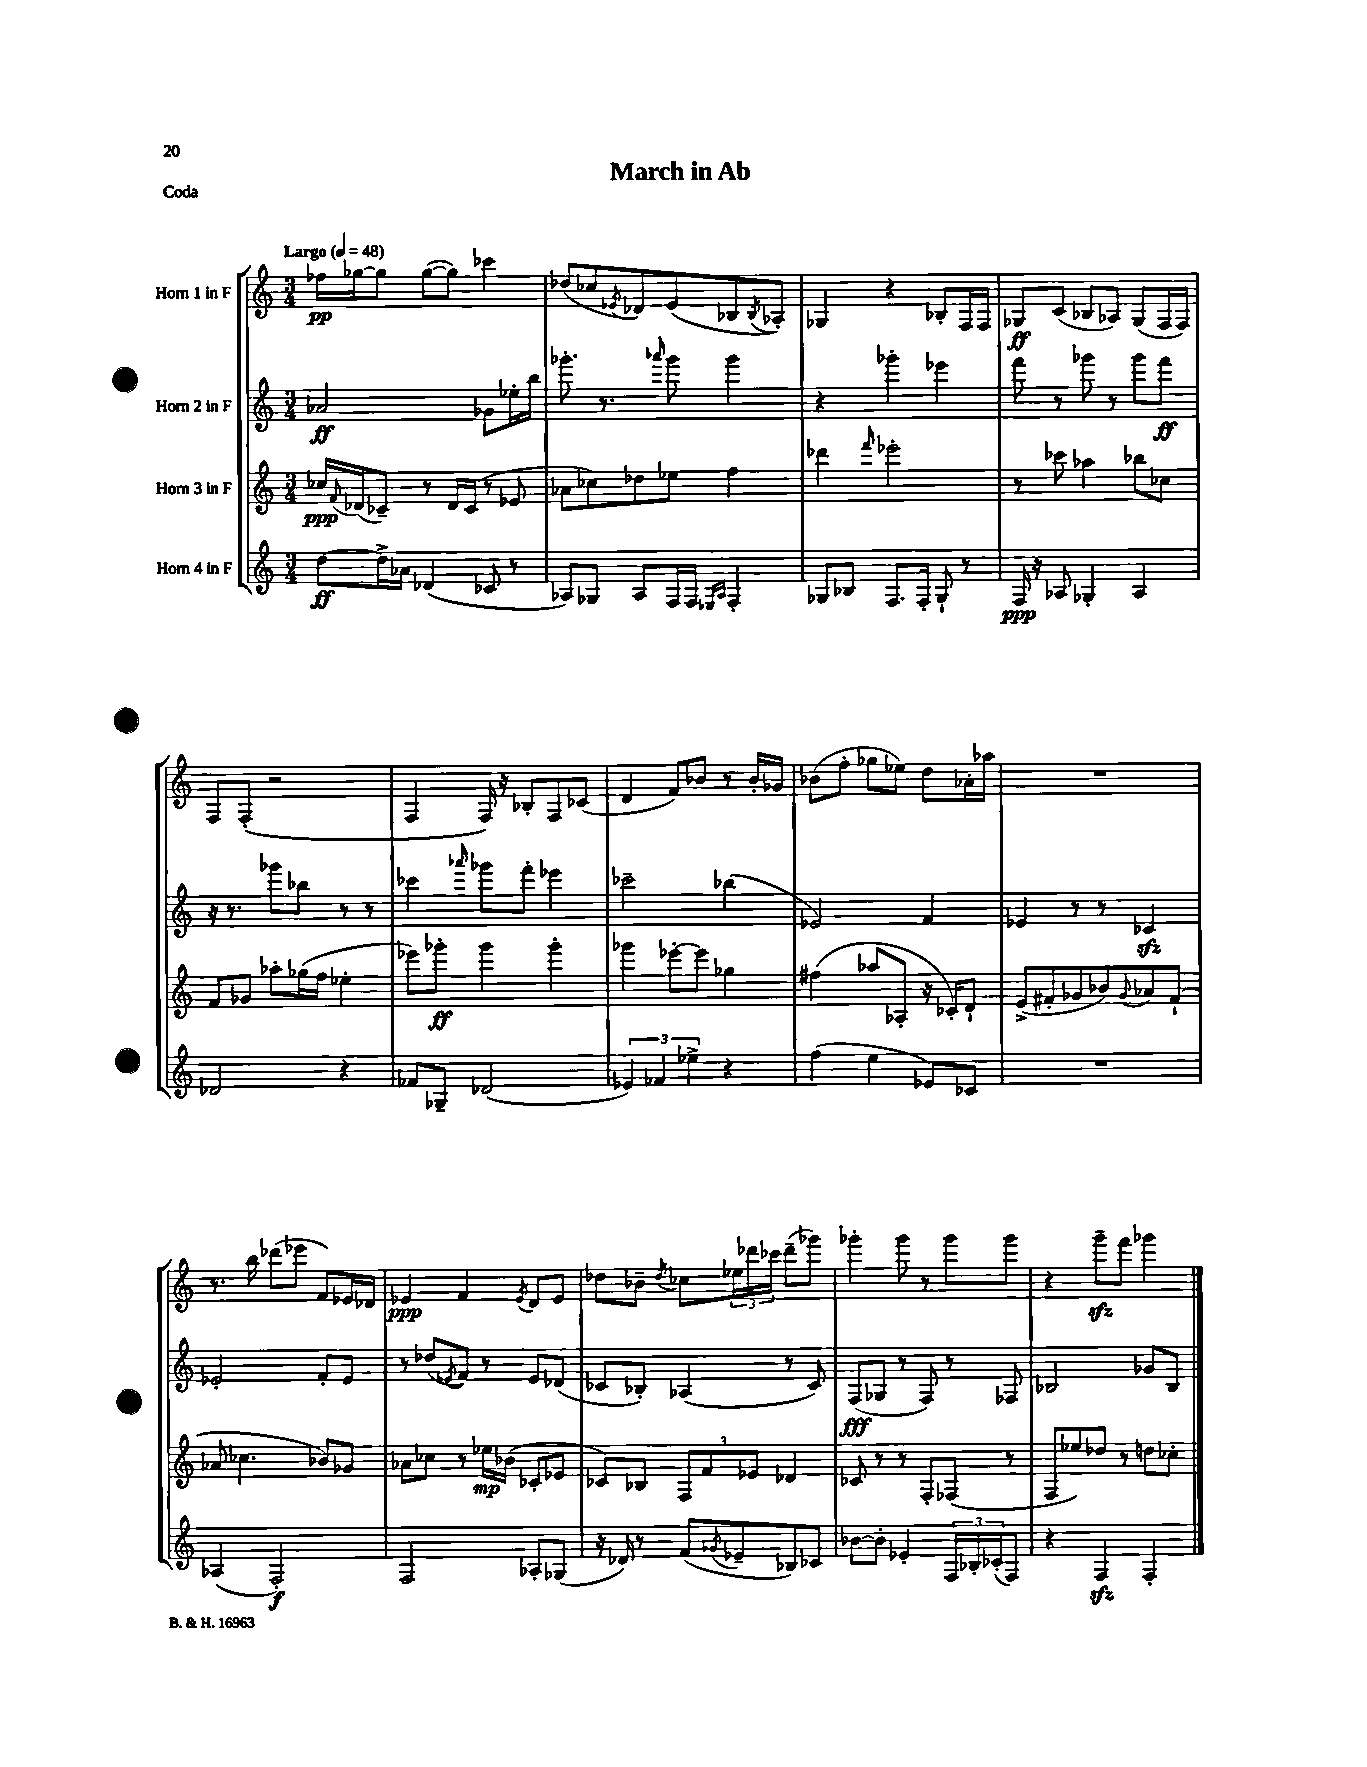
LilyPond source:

\header { title = "March in Ab" piece = "Coda" }
<<
\new StaffGroup <<
\new Staff = "s0" \with { instrumentName = "Horn 1 in F" } {
    \clef treble \key c \major \numericTimeSignature \time 3/4 \tempo "Largo" 4 = 48
    fes''16\pp ges''16~ ges''8 ges''8~( ges''8) ces'''4 |
    des''8( ces''8 \acciaccatura { ees'8 } des'8) ees'8( bes8 \acciaccatura { bes8 } aes8-.) |
    ges4 r4 bes8-. f16 f16 |
    ges8\ff c'8( bes8 aes8) ges8( f16 f16) |
    f8 f8-.( r2 |
    f4 f16) r16 bes8-. f8 ces'8( |
    d'4 f'8) bes'8 r8 bes'16-. ges'16 |
    bes'8( f''8-. ges''8 ees''8) d''8 aes'16-. aes''16 |
    R2. |
    r8. b''16 des'''8( ees'''8 f'8) ees'16 des'16 |
    ees'4\ppp f'4 \acciaccatura { ees'8 } d'8 ees'8 |
    des''8 bes'8-- \acciaccatura { des''8 } ces''8 \tuplet 3/2 { ees''16 des'''16 ces'''16 } des'''8--( ges'''8) |
    ges'''4-. ges'''8 r8 ges'''8 ges'''8 |
    r4 g'''8--\sfz f'''8 ges'''4 \bar "|." |
}
\new Staff = "s1" \with { instrumentName = "Horn 2 in F" } {
    \clef treble \key c \major \numericTimeSignature \time 3/4
    aes'2\ff ges'8 ees''16-. b''16 |
    ges'''8.-. r8. \grace { aes'''16 } ges'''8 ges'''4 |
    r4 ges'''4-. ees'''4 |
    f'''8 r8 ges'''8 r8 ges'''8 f'''8\ff |
    r16 r8. ges'''8 bes''8 r8 r8 |
    ces'''4 \grace { aes'''16 } ges'''8 f'''8-. ees'''4 |
    ces'''2-- bes''4( |
    ees'2) f'4 |
    ees'4 r8 r8 ces'4\sfz |
    ees'2-. f'8-. ees'8 |
    r8 des''8( \acciaccatura { ees'8 } f'8) r8 ees'8 des'8( |
    ces'8 bes8-.) aes4( r8 ces'8) |
    f8\fff( ges8 r8 f8) r8 fes8 |
    bes2 ges'8 bes8 \bar "|." |
}
\new Staff = "s2" \with { instrumentName = "Horn 3 in F" } {
    \clef treble \key c \major \numericTimeSignature \time 3/4
    ces''16\ppp \appoggiatura { f'8 } des'16( ces'8--) r8 des'16 ces'16( r8 ees'8 |
    aes'8 ces''8) des''8 ees''8 f''4 |
    des'''4 \grace { f'''16 } ees'''2-. |
    r8 ces'''8 aes''4 bes''8 ces''8 |
    f'8 ges'8 aes''8-. ges''16( f''16 ees''4-. |
    ees'''8) ges'''8-.\ff ges'''4 ges'''4-. |
    ges'''4 ees'''8~-. ees'''8 ges''4 |
    fis''4( aes''8 aes8-. r16 ces'16-.) d'8-! |
    e'8->( fis'8-. ges'8 bes'8) \appoggiatura { ges'8 } aes'8 fis'8-!( |
    aes'8 ces''4. bes'8) ges'8 |
    aes'8 ces''8 r8 ees''16\mp bes'16( ces'8-. ees'8 |
    ces'8) bes8 \tuplet 3/2 { f8 f'8 ees'8 } des'4 |
    ces'8 r8 r8 f8-. fes8( r8 |
    f8 ees''8) des''8 r8 d''8 ces''8-. \bar "|." |
}
\new Staff = "s3" \with { instrumentName = "Horn 4 in F" } {
    \clef treble \key c \major \numericTimeSignature \time 3/4
    d''8~\ff d''16-> aes'16 des'4( ces'8 r8 |
    aes8) ges8 aes8 f16 f16 \grace { ees16 aes16 } f4-. |
    ges8 bes8 f8. f16-. ges8-! r8 |
    f16\ppp r16 aes8 ges4-. aes4 |
    des'2 r4 |
    fes'8 ges8-- des'2( |
    \tuplet 3/2 { ees'4) fes'4 ees''4-> } r4 |
    f''4( e''4 ees'8) ces'8 |
    R2. |
    aes4( f2-.\f) |
    f2 aes8-. ges8( |
    r16 des'16) r8 f'8( \acciaccatura { ges'8 } ees'8-- bes8) ces'8 |
    bes'8~ bes'8-. ees'4-. \tuplet 3/2 { f16 bes16-. ces'16-.( } f8) |
    r4 f4\sfz f4-. \bar "|." |
}
>>
>>
\layout { \context { \Score \remove "Bar_number_engraver" } }
